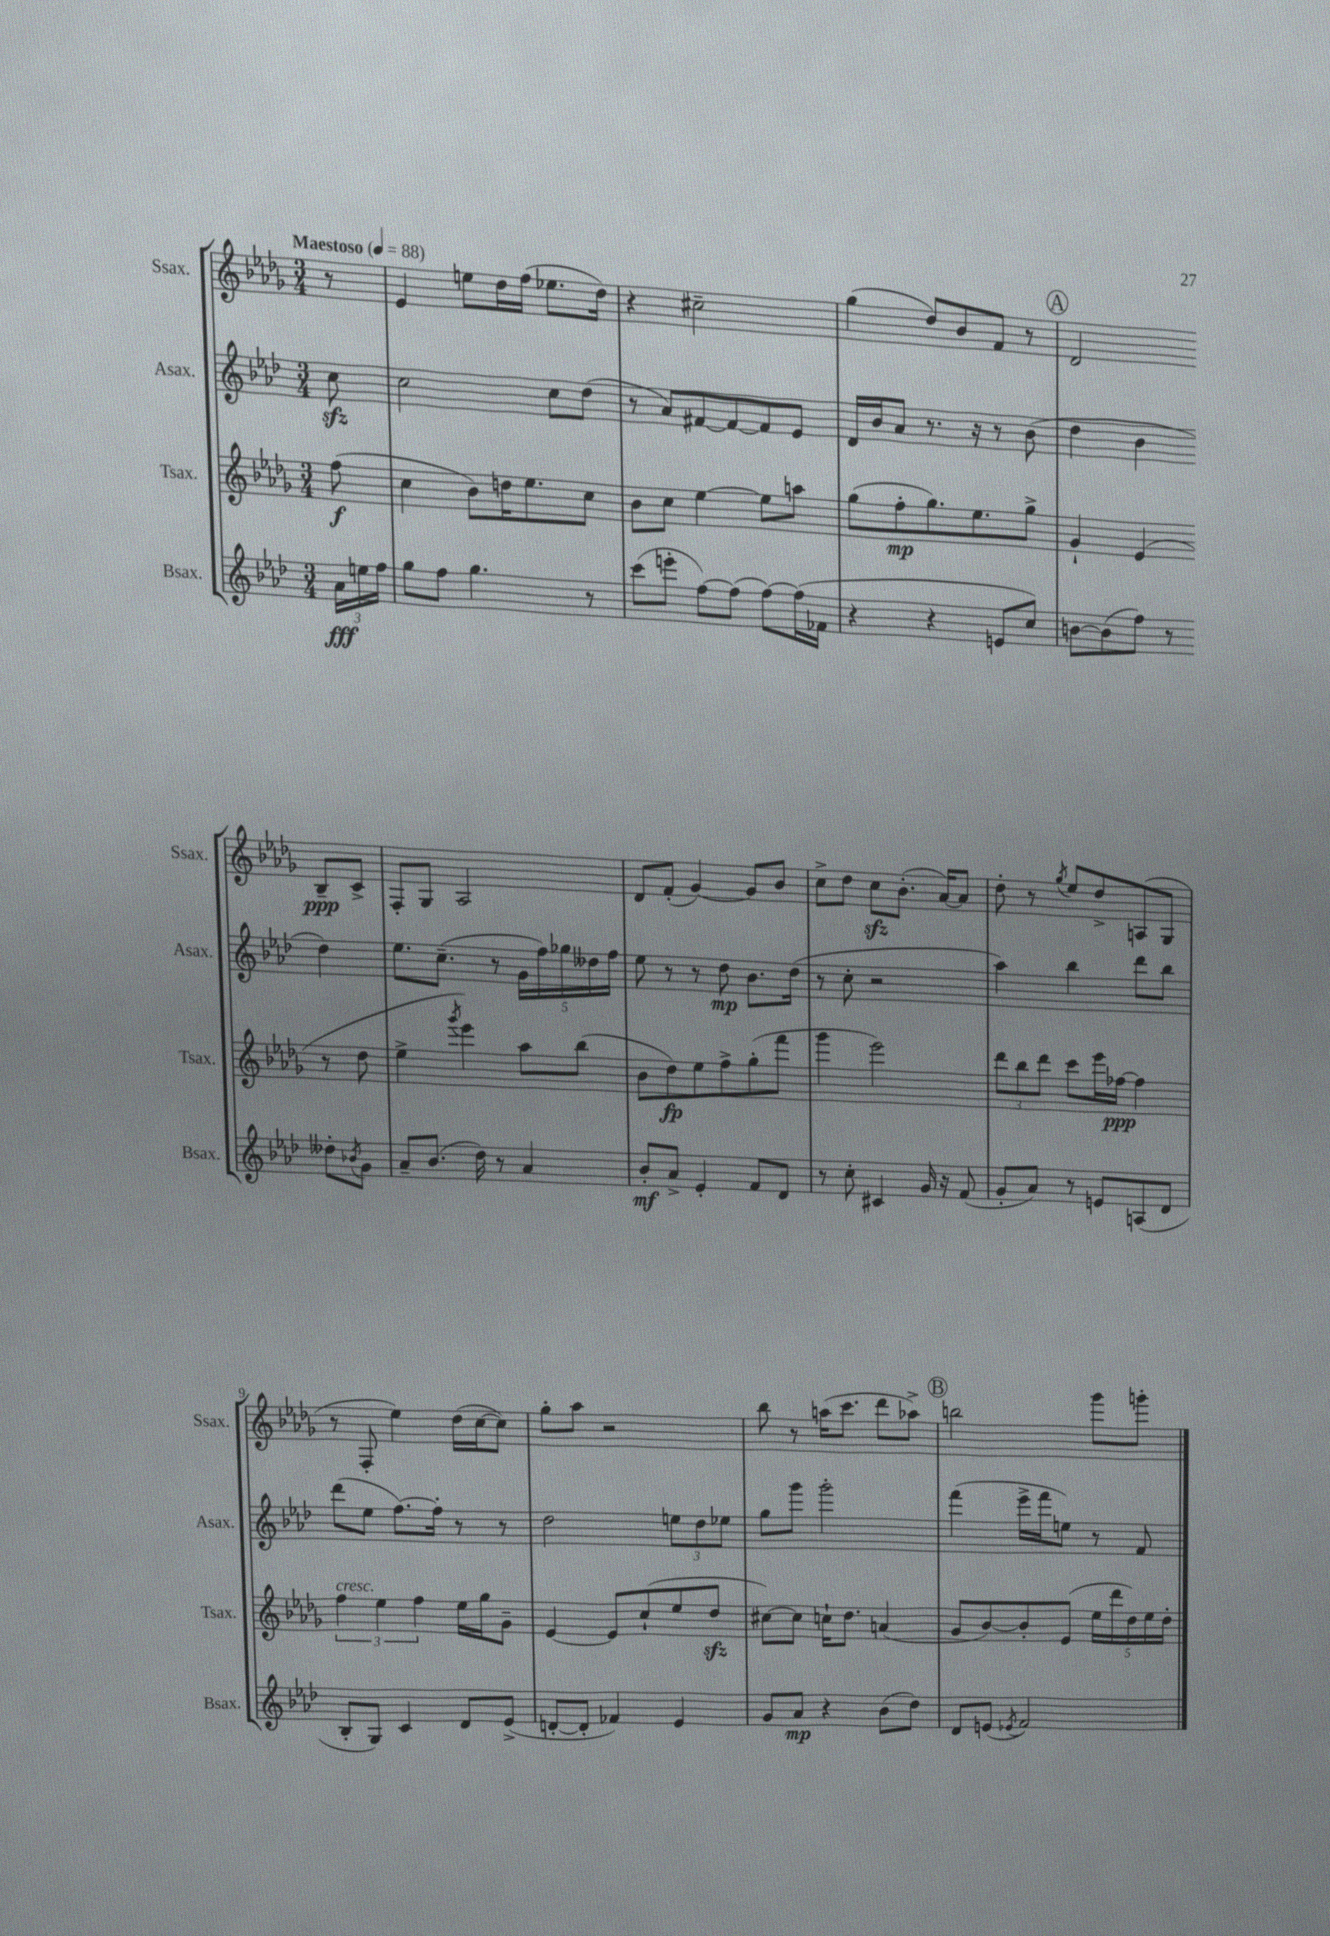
<<
\new StaffGroup <<
\new Staff = "s0" \with { instrumentName = "Ssax." shortInstrumentName = "Ssax." } {
    \clef treble \key des \major \numericTimeSignature \time 3/4 \partial 8 \tempo "Maestoso" 4 = 88
    r8 |
    ees'4 e''8 des''16 f''16( ees''8. des''16) |
    r4 cis''2-- |
    ges''4( des''8) bes'8 f'8 r8 |
    \mark \markup { \circle "A" } des'2 bes8--\ppp c'8-> |
    f8-. ges8 aes2 |
    des'8 f'8-.( ges'4~) ges'8 bes'8 |
    c''8-> des''8 c''8\sfz bes'8.-.( aes'16~) aes'8 |
    des''8-. r8 \acciaccatura { ges''8 } ees''8 des''8-> a8( ges8 |
    r8 f8-. ees''4) des''16( c''16~ c''8) |
    ges''8-. aes''8 r2 |
    bes''8 r8 a''16( c'''8. des'''8 aes''8->) |
    \mark \markup { \circle "B" } b''2 ges'''8 g'''8-. \bar "|." |
}
\new Staff = "s1" \with { instrumentName = "Asax." shortInstrumentName = "Asax." } {
    \clef treble \key aes \major \numericTimeSignature \time 3/4 \partial 8
    c''8\sfz |
    c''2 c''8 des''8( |
    r8 aes'8) fis'8~ fis'8~ fis'8 ees'8 |
    des'16 bes'16 aes'8 r8. r16 r8 bes'8( |
    \mark \markup { \circle "A" } des''4 bes'4 des''4) |
    ees''8. c''8.--( r8 \tuplet 5/4 { g'16 f''16) ges''16 deses''16 f''16 } |
    ees''8 r8 r8 des''8\mp bes'8. des''16( |
    r8 c''8-. r2 |
    aes''4) bes''4 des'''8 bes''8 |
    des'''8( ees''8 f''8.~) f''16-. r8 r8 |
    des''2 \tuplet 3/2 { e''8 des''8 ees''8 } |
    g''8 g'''8 g'''2-. |
    \mark \markup { \circle "B" } f'''4( ees'''16-> f'''16 e''8) r8 f'8 \bar "|." |
}
\new Staff = "s2" \with { instrumentName = "Tsax." shortInstrumentName = "Tsax." } {
    \clef treble \key des \major \numericTimeSignature \time 3/4 \partial 8
    f''8\f( |
    c''4 bes'8) d''16 ees''8. c''8 |
    bes'8 c''8 ees''4~ ees''8 a''8 |
    ges''8( f''8-.\mp ges''8.) ees''8. ges''8-> |
    \mark \markup { \circle "A" } ges'4-! ees'4( r8 des''8 |
    ees''4-> \acciaccatura { ges'''8 } ees'''4) aes''8 bes''8( |
    bes'8 des''8\fp) ees''8 f''8-> ges''8-.( f'''8 |
    ges'''4 ees'''2) |
    \tuplet 3/2 { des'''8 bes''8 des'''8 } c'''8 ees'''16 fes''16~\ppp fes''4 |
    \tuplet 3/2 { f''4^\markup { \italic "cresc." } ees''4 f''4 } ees''16 ges''16 ges'8-- |
    ees'4~ ees'8 c''8-!( ees''8 des''8\sfz |
    cis''8~) cis''8 c''16-! des''8. a'4( |
    \mark \markup { \circle "B" } ges'8 bes'8~) bes'8-. ees'8( \tuplet 5/4 { ees''16 des'''16 des''16) ees''16 des''16-. } \bar "|." |
}
\new Staff = "s3" \with { instrumentName = "Bsax." shortInstrumentName = "Bsax." } {
    \clef treble \key aes \major \numericTimeSignature \time 3/4 \partial 8
    \tuplet 3/2 { aes'16\fff e''16 f''16 } |
    g''8 f''8 g''4. r8 |
    c'''8( e'''8-. f''8~) f''8( f''8~) f''16( fes'16 |
    r4 r4 e'8 c''8) |
    \mark \markup { \circle "A" } b'8~ b'8( f''8) r8 deses''8-. \acciaccatura { bes'8 } g'8 |
    aes'8-- bes'8.( des''16) r8 aes'4 |
    bes'8-.\mf aes'8-> ees'4-. f'8 des'8 |
    r8 c''8-. cis'4 g'16 r16 f'8( |
    g'8-. aes'8) r8 e'8 a8( des'8 |
    bes8-. g8) c'4 des'8 ees'8->( |
    d'8~-. d'8-. fes'4) ees'4 |
    g'8 aes'8\mp r4 bes'8( des''8) |
    \mark \markup { \circle "B" } des'8 e'8( \acciaccatura { ees'8 } f'2) \bar "|." |
}
>>
>>
